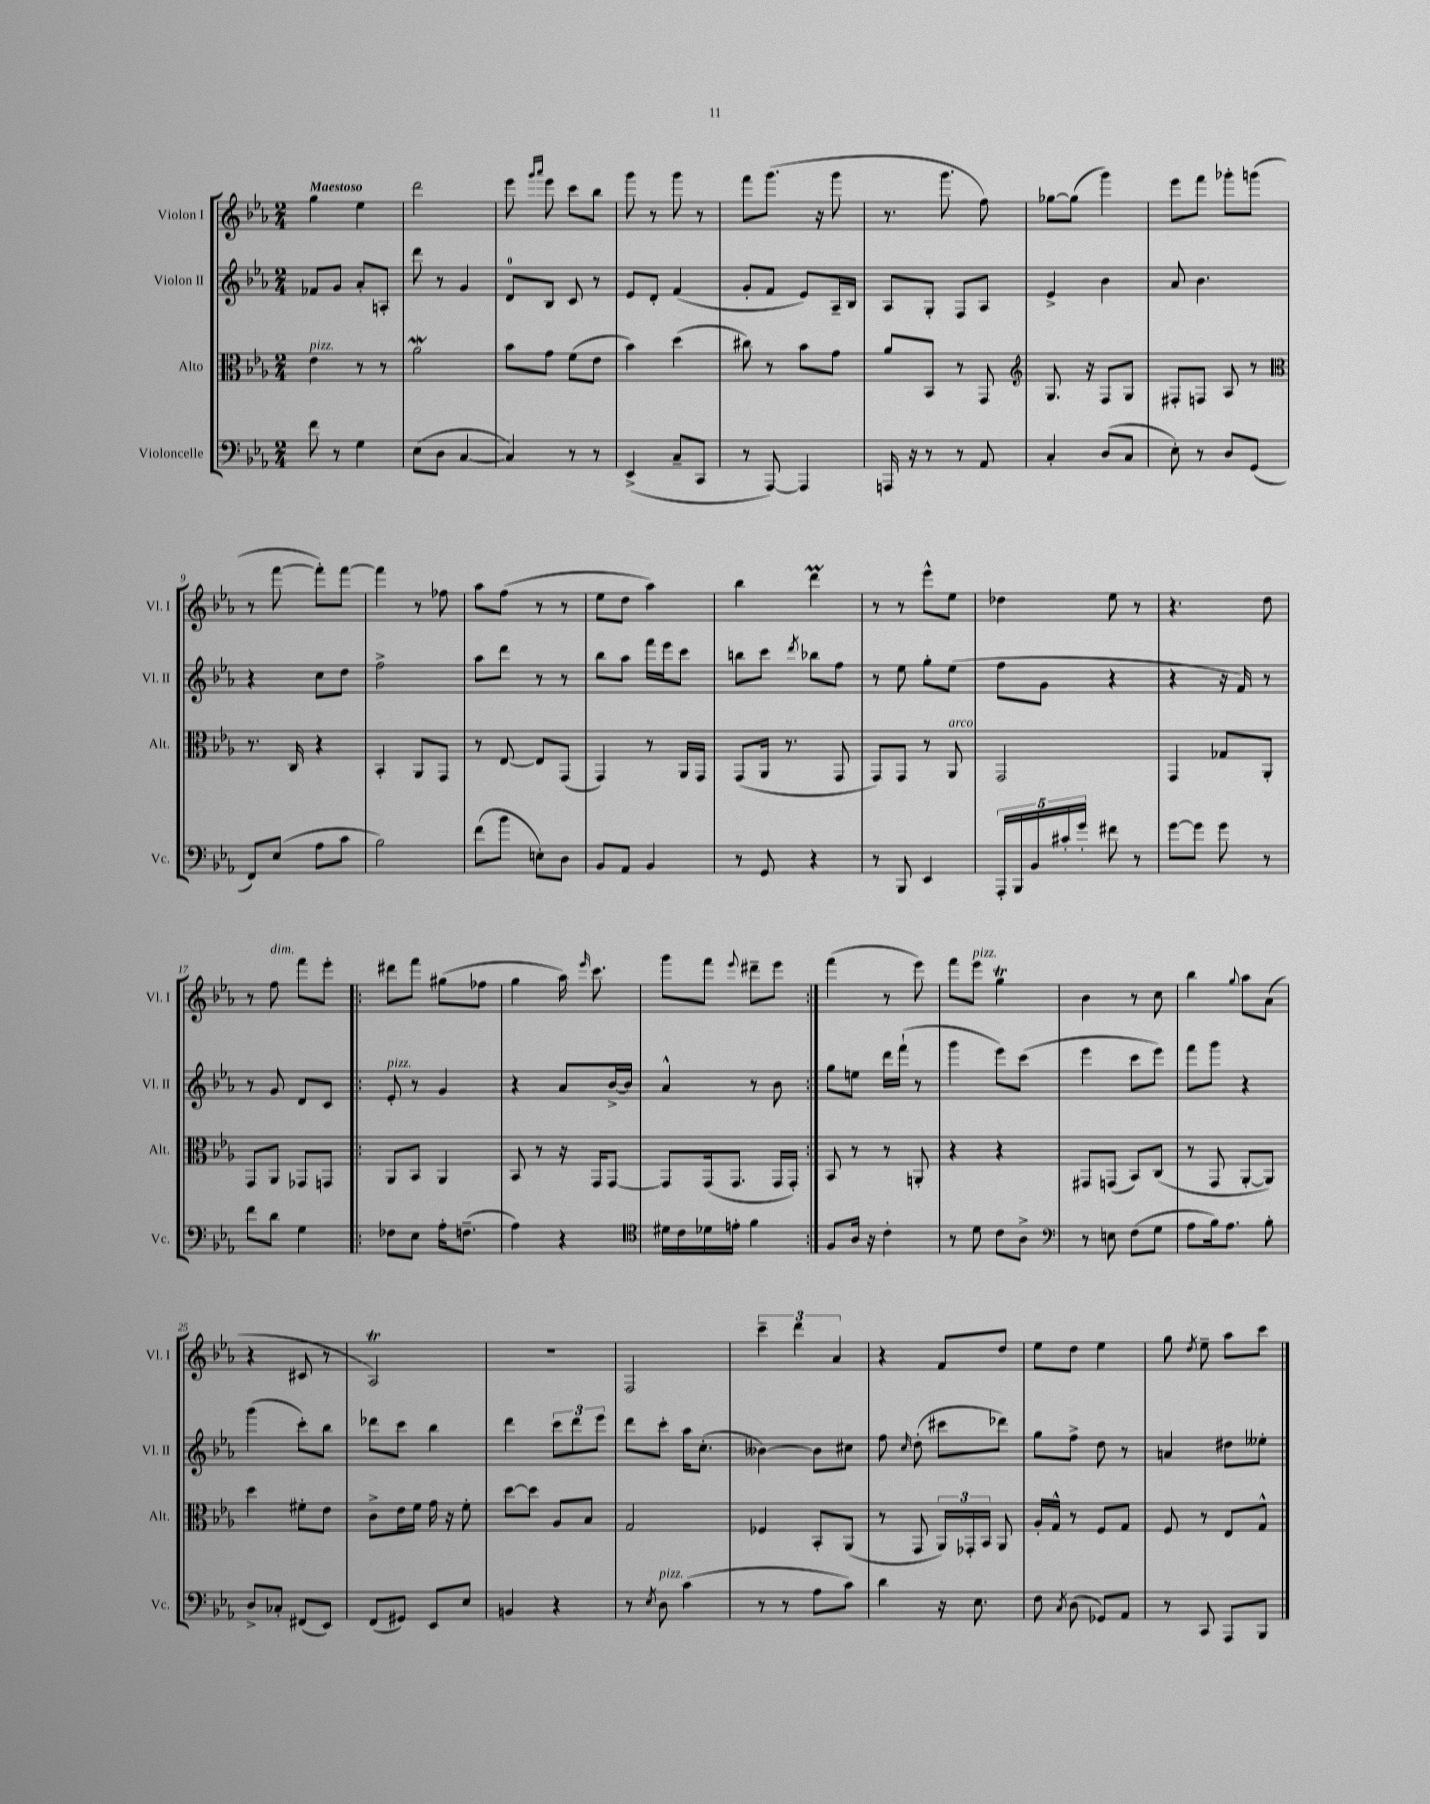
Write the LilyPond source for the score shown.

<<
\new StaffGroup <<
\new Staff = "s0" \with { instrumentName = "Violon I" shortInstrumentName = "Vl. I" } {
    \clef treble \key ees \major \numericTimeSignature \time 2/4 \tempo "Maestoso"
    \autoBeamOff g''4 ees''4 |
    d'''2 |
    ees'''8 \grace { g'''16[ aes'''16] } ees'''8 c'''8[ bes''8] |
    g'''8 r8 g'''8 r8 |
    f'''8[ g'''8.]( r16 g'''8 |
    r8. g'''8. f''8) |
    ges''8[~ ges''8]( g'''4) |
    ees'''8[ f'''8] ges'''8[-. g'''8]( |
    r8 f'''8~ f'''8[-.) f'''8]~ |
    f'''4 r8 fes''8 |
    aes''8[ f''8]( r8 r8 |
    ees''8[ d''8] aes''4) |
    bes''4 d'''4\prall |
    r8 r8 ees'''8[-^ ees''8] |
    des''4 ees''8 r8 |
    r4. d''8 |
    r8 f''8^\markup { \italic "dim." } f'''8[ ees'''8]-. |
    \repeat volta 2 { dis'''8[ f'''8] gis''8[( fes''8] |
    g''4 aes''16) \grace { ees'''16 } c'''8. |
    g'''8[ f'''8] \appoggiatura { ees'''8 } dis'''8[-- ees'''8] | }
    f'''4( r8 ees'''8) |
    f'''8[ ees'''8]^\markup { \italic "pizz." } g''4\trill |
    bes'4 r8 c''8 |
    bes''4 \appoggiatura { g''8 } aes''8[ aes'8]( |
    r4 cis'8 r8 |
    aes2\trill) |
    r2 |
    f2 |
    \tuplet 3/2 { c'''4-- d'''4 aes'4 } |
    r4 f'8[ d''8] |
    ees''8[ d''8] ees''4 |
    g''8 \acciaccatura { d''8 } ees''8-- aes''8[ c'''8] \bar "|." |
}
\new Staff = "s1" \with { instrumentName = "Violon II" shortInstrumentName = "Vl. II" } {
    \clef treble \key ees \major \numericTimeSignature \time 2/4
    \autoBeamOff fes'8[ g'8] aes'8[-. a8]-. |
    d'''8 r8 g'4 |
    d'8[-0 bes8] c'8 r8 |
    ees'8[ d'8]-. f'4( |
    g'8[-. f'8] ees'8[) aes16-- bes16] |
    aes8[ g8]-. f8[ aes8] |
    ees'4-> bes'4 |
    aes'8 bes'4. |
    r4 c''8[ d''8] |
    f''2-> |
    aes''8[ d'''8] r8 r8 |
    bes''8[ aes''8] f'''16[ ees'''16 c'''8] |
    b''8[ c'''8] \acciaccatura { d'''8 } bes''8[ f''8] |
    r8 ees''8 g''8[-. ees''8]( |
    f''8[ g'8] r4 |
    r4 r16 f'16) r8 |
    r8 g'8 d'8[ c'8] |
    \repeat volta 2 { ees'8-.^\markup { \italic "pizz." } r8 g'4 |
    r4 aes'8[ bes'16~-> bes'16] |
    aes'4-^ r8 bes'8 | }
    g''8[ e''8] d'''16[ f'''16]-!( r8 |
    g'''4 ees'''8[) c'''8]( |
    ees'''4 c'''8[ ees'''8]) |
    f'''8[ g'''8] r4 |
    g'''4( c'''8[-.) bes''8] |
    des'''8[ c'''8] bes''4 |
    d'''4 \tuplet 3/2 { c'''8[ d'''8 ees'''8] } |
    d'''8[ c'''8]-. aes''16[ c''8.]-.( |
    beses'4~) beses'8[ cis''8] |
    f''8 \grace { c''16 } d''8-.( cis'''8[ des'''8]) |
    g''8[ f''8]-> d''8 r8 |
    a'4 dis''8[ eeses''8]-. \bar "|." |
}
\new Staff = "s2" \with { instrumentName = "Alto" shortInstrumentName = "Alt." } {
    \clef alto \key ees \major \numericTimeSignature \time 2/4
    \autoBeamOff ees'4^\markup { \italic "pizz." } r8 r8 |
    aes'2\mordent |
    bes'8[ g'8] f'8[( ees'8] |
    bes'4) d''4( |
    cis''8) r8 bes'8[ g'8] |
    aes'8[ bes,8] r8 g,8 |
    \clef treble g8. r16 f8[ g8] |
    fis8[-. f8] aes8 r8 |
    \clef alto r8. c16 r4 |
    bes,4-. aes,8[ g,8] |
    r8 ees8~ ees8[ g,8]( |
    g,4) r8 aes,16[ g,16] |
    g,8[( aes,16] r8. g,8 |
    g,8[) g,8] r8 aes,8^\markup { \italic "arco" } |
    g,2 |
    g,4 ges8[ aes,8]-. |
    g,8[ aes,8] ges,8[ g,8] |
    \repeat volta 2 { aes,8[ bes,8] aes,4 |
    bes,8 r8 r16 g,16[ g,8]~ |
    g,8[ g,16( g,8.] g,16[ g,16]-.) | }
    bes,8 r8 r8 a,8-. |
    r4 r4 |
    gis,8[ g,8]( bes,8[) c8]( |
    r8 g,8 aes,8[~-. aes,8]) |
    d''4 fis'8[-. ees'8] |
    c'8[-> ees'16 f'16] g'16 r16 f'8-. |
    d''8[~ d''8] aes8[ bes8] |
    g2 |
    fes4 bes,8[-. aes,8]( |
    r8 g,8 \tuplet 3/2 { aes,16[) ges,16-. bes,16] } aes,8 |
    aes16[-. g16]-^ r8 f8[ g8] |
    f8 r8 ees8[ g8]-^ \bar "|." |
}
\new Staff = "s3" \with { instrumentName = "Violoncelle" shortInstrumentName = "Vc." } {
    \clef bass \key ees \major \numericTimeSignature \time 2/4
    \autoBeamOff f'8 r8 g4 |
    ees8[( d8] c4~ |
    c4) r8 r8 |
    ees,4->( c8[-- c,8] |
    r8 aes,,8~) aes,,4 |
    a,,16 r16 r8 r8 aes,8 |
    c4-. d8[( c8] |
    ees8-.) r8 d8[ g,8]( |
    f,8[) ees8]( aes8[ c'8] |
    bes2) |
    f'8[( bes'8] e8[-.) d8] |
    bes,8[ aes,8] bes,4 |
    r8 g,8 r4 |
    r8 bes,,8 ees,4 |
    \tuplet 5/4 { aes,,16[-. bes,,16 bes,16 cis'16-. g'16]-. } fis'8 r8 |
    g'8[~ g'8] g'8 r8 |
    f'8[ d'8] g4 |
    \repeat volta 2 { fes8[ ees8] aes16[-. f8.]--( |
    aes4) r4 |
    \clef tenor dis'16[ c'16 des'16 e'16]-. f'4 | }
    f8[ aes16] r16 c'4-. |
    r8 d'8 c'8[ aes8]-> |
    \clef bass r8 e8 f8[( g8] |
    aes8[ bes16) aes8.] bes8-. |
    d8[-> ces8]-. fis,8[( ees,8]) |
    f,8[( gis,8]) ees,8[ ees8] |
    b,4 r4 |
    r8 \acciaccatura { ees8 } d8^\markup { \italic "pizz." } c'4( |
    r8 r8 aes8[ c'8]) |
    d'4 r16 ees8. |
    f8 \acciaccatura { c8 } d8( ges,8[) aes,8] |
    r8 c,8 aes,,8[ bes,,8] \bar "|." |
}
>>
>>
